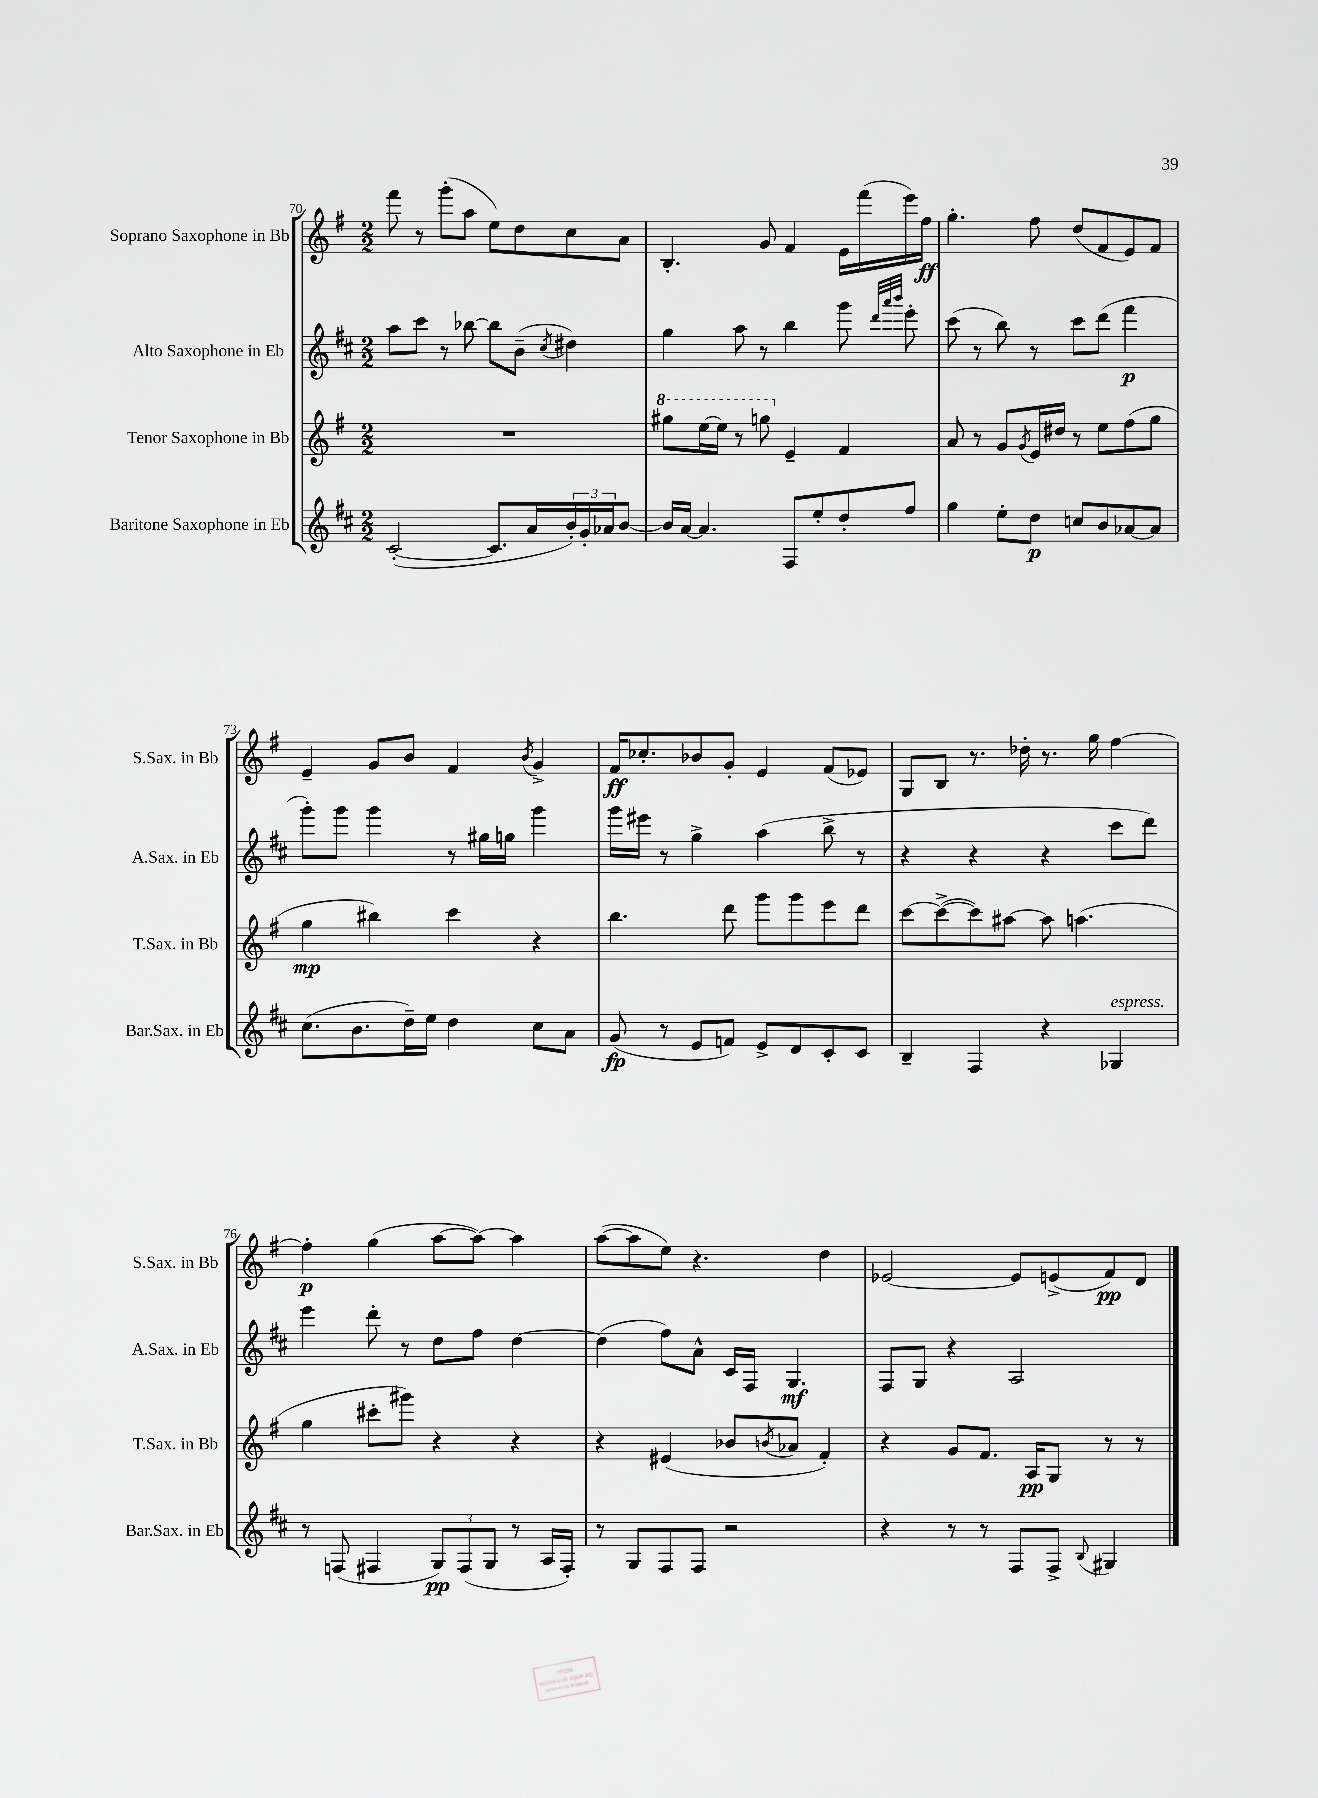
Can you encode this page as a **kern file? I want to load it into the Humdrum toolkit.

**kern	**dynam	**kern	**dynam	**kern	**dynam	**kern	**dynam
*part4	*part4	*part3	*part3	*part2	*part2	*part1	*part1
*staff4	*staff4	*staff3	*staff3	*staff2	*staff2	*staff1	*staff1
*I"Baritone Saxophone in Eb	*	*I"Tenor Saxophone in Bb	*	*I"Alto Saxophone in Eb	*	*I"Soprano Saxophone in Bb	*
*I'Bar.Sax. in Eb	*	*I'T.Sax. in Bb	*	*I'A.Sax. in Eb	*	*I'S.Sax. in Bb	*
*clefG2	*	*clefG2	*	*clefG2	*	*clefG2	*
*k[f#c#]	*	*k[f#]	*	*k[f#c#]	*	*k[f#]	*
*M2/2	*	*M2/2	*	*M2/2	*	*M2/2	*
=70	=70	=70	=70	=70	=70	=70	=70
([2c#'/	.	1r	.	8aa\L	.	8fff#\	.
.	.	.	.	8ccc#\J	.	8r	.
.	.	.	.	8r	.	(8ggg'\L	.
.	.	.	.	[8bb-X\	.	8aa\J	.
8.c#/L]	.	.	.	8bb-\L]	.	8ee\L)	.
.	.	.	.	(8b~\J	.	8dd\	.
16a/L	.	.	.	.	.	.	.
.	.	.	.	8qcc#/	.	.	.
24b'/)	.	.	.	4dd#X\)	.	8cc\	.
24g'/	.	.	.	.	.	.	.
24a-X/J	.	.	.	.	.	.	.
[8b/J	.	.	.	.	.	8a\J	.
=71	=71	=71	=71	=71	=71	=71	=71
*	*	*8va	*	*	*	*	*
16b/LL]	.	8ggg#X\L	.	4gg\	.	4.B'/	.
[16a/JJ	.	.	.	.	.	.	.
4.a/]	.	[16eee\L	.	.	.	.	.
.	.	16eee\JJ]	.	.	.	.	.
.	.	8r	.	8aa\	.	.	.
.	.	8gggn\	.	8r	.	8g/	.
*	*	*X8va	*	*	*	*	*
8F#/L	.	4e~/	.	4bb\	.	4f#/	.
8ee'/	.	.	.	.	.	.	.
8dd'/	.	4f#/	.	8ggg\	.	16e\LL	.
.	.	.	.	.	.	(16fff#\	.
.	.	.	.	32qqddd/LLL	.	.	.
.	.	.	.	32qqaaa/	.	.	.
.	.	.	.	32qqbbb/JJJ	.	.	.
8ff#/J	.	.	.	8eee'\	.	16eee\)	.
.	.	.	.	.	.	16ff#\JJ	ff
=72	=72	=72	=72	=72	=72	=72	=72
4gg\	.	8a/	.	(8ccc#\	.	4.gg'\	.
.	.	8r	.	8r	.	.	.
8ee'\L	.	8g/L	.	8bb\)	.	.	.
.	.	8qg/	.	.	.	.	.
8dd\J	p	16e/L	.	8r	.	8ff#\	.
.	.	16dd#X/JJ	.	.	.	.	.
8ccn/L	.	8r	.	8ccc#\L	.	(8dd/L	.
8b/	.	8ee\L	.	(8ddd\J	.	8f#/	.
[8a-X/	.	(8ff#\	.	4fff#\	p	8e/)	.
8a-/J]	.	8gg\J	.	.	.	8f#/J	.
!!LO:LB:g=z
=73	=73	=73	=73	=73	=73	=73	=73
(8.cc#\L	.	4gg\	mp	8ggg'\L)	.	4e~/	.
.	.	.	.	8ggg\J	.	.	.
8.b\	.	.	.	.	.	.	.
.	.	4bb#X\)	.	4ggg\	.	8g/L	.
16dd~\L)	.	.	.	.	.	8b/J	.
16ee\JJ	.	.	.	.	.	.	.
4dd\	.	4ccc\	.	8r	.	4f#/	.
.	.	.	.	16gg#X\LL	.	.	.
.	.	.	.	16ggn\JJ	.	.	.
.	.	.	.	.	.	8qb/	.
8cc#\L	.	4r	.	4ggg\	.	4g^/	.
8a\J	.	.	.	.	.	.	.
=74	=74	=74	=74	=74	=74	=74	=74
(8g/	fp	4.bb\	.	16ggg\LL	.	16f#/KL	ff
.	.	.	.	16eee#X\JJ	.	8.cc-X'/	.
8r	.	.	.	8r	.	.	.
8e/L	.	.	.	4gg^\	.	8b-X/	.
8fn/J)	.	8ddd\	.	.	.	8g'/J	.
8e^/L	.	8ggg\L	.	(4aa\	.	4e/	.
8d/	.	8ggg\	.	.	.	.	.
8c#'/	.	8eee\	.	8bb^\	.	(8f#/L	.
8c#/J	.	8ddd\J	.	8r	.	8e-X/J)	.
=75	=75	=75	=75	=75	=75	=75	=75
4B~/	.	[8ccc\L	.	4r	.	8G/L	.
.	.	(8ccc^\_	.	.	.	8B/J	.
4F#/	.	8ccc\])	.	4r	.	8.r	.
.	.	[8aa#X\J	.	.	.	.	.
.	.	.	.	.	.	16dd-X'\	.
4r	.	8aa#\]	.	4r	.	8.r	.
.	.	(4.aan\	.	.	.	.	.
.	.	.	.	.	.	16gg\	.
!LO:TX:a:i:t=espress.	!	!	!	!	!	!	!
4G-X/	.	.	.	8ccc#\L	.	[4ff#\	.
.	.	.	.	8ddd\J)	.	.	.
!!LO:LB:g=z
=76	=76	=76	=76	=76	=76	=76	=76
8r	.	4gg\	.	4eee\	.	4ff#'\]	p
(8Fn/	.	.	.	.	.	.	.
4F#X/	.	8ccc#X'\L	.	8ddd'\	.	(4gg\	.
.	.	8ggg#X\J)	.	8r	.	.	.
12G/L)	pp	4r	.	8dd\L	.	[8aa\L	.
(12F#/	.	.	.	.	.	.	.
.	.	.	.	8ff#\J	.	8aa\J_)	.
12G/J	.	.	.	.	.	.	.
8r	.	4r	.	[4dd\	.	4aa\]	.
16A/LL	.	.	.	.	.	.	.
16F#'/JJ)	.	.	.	.	.	.	.
=77	=77	=77	=77	=77	=77	=77	=77
8r	.	4r	.	(4dd\]	.	([8aa\L	.
8G/L	.	.	.	.	.	8aa\]	.
8F#/	.	(4e#X/	.	8ff#\L)	.	8ee\J)	.
8F#/J	.	.	.	8a^^\J	.	4.r	.
2r	.	8b-X/L	.	16c#/LL	.	.	.
.	.	.	.	16F#/JJ	.	.	.
.	.	8qbn/	.	.	.	.	.
.	.	8a-X/J	.	4.G/	mf	.	.
.	.	4f#'/)	.	.	.	4dd\	.
=78	=78	=78	=78	=78	=78	=78	=78
4r	.	4r	.	8F#/L	.	[2e-X/	.
.	.	.	.	8G/J	.	.	.
8r	.	8g/L	.	4r	.	.	.
8r	.	8.f#/J	.	.	.	.	.
8F#/L	.	.	.	2A/	.	8e-/L]	.
.	.	16A/KL	pp	.	.	.	.
8F#^/J	.	8G/J	.	.	.	(8en^/	.
8qqB/	.	.	.	.	.	.	.
4G#X/	.	8r	.	.	.	8f#/)	pp
.	.	8r	.	.	.	8d/J	.
==	==	==	==	==	==	==	==
*-	*-	*-	*-	*-	*-	*-	*-
